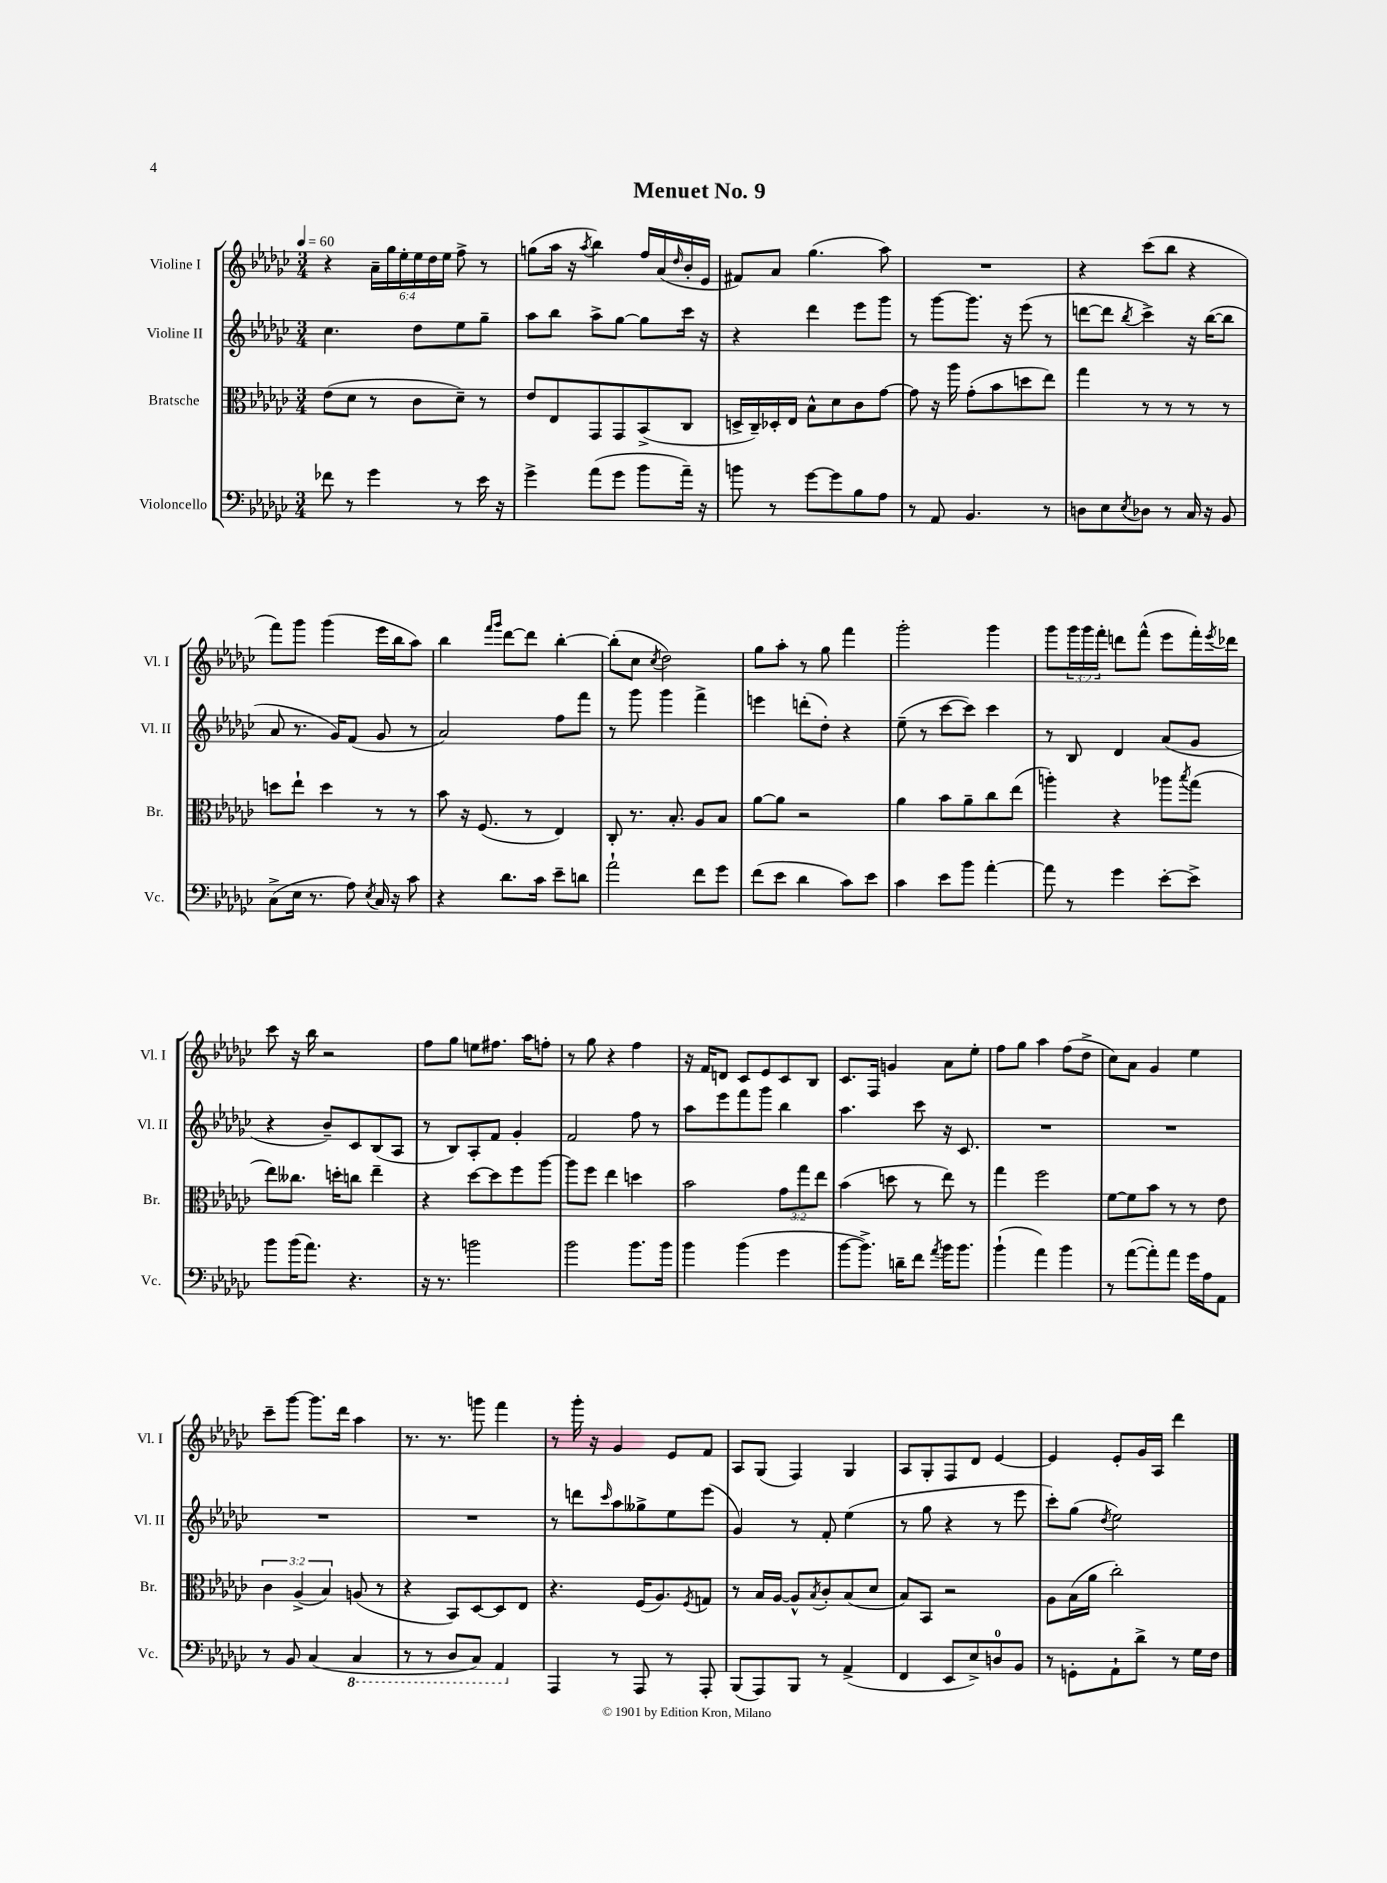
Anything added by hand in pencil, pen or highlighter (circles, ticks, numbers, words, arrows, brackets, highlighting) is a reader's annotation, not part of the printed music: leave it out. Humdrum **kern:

**kern	**kern	**kern	**kern
*part4	*part3	*part2	*part1
*staff4	*staff3	*staff2	*staff1
*I"Violoncello	*I"Bratsche	*I"Violine II	*I"Violine I
*I'Vc.	*I'Br.	*I'Vl. II	*I'Vl. I
*clefF4	*clefC3	*clefG2	*clefG2
*k[b-e-a-d-g-c-]	*k[b-e-a-d-g-c-]	*k[b-e-a-d-g-c-]	*k[b-e-a-d-g-c-]
*M3/4	*M3/4	*M3/4	*M3/4
*MM60	*MM60	*MM60	*MM60
=1	=1	=1	=1
8f-X\	(8e-\L	4.cc-\	4r
8r	8d-\J	.	.
4g-\	8r	.	24a-~\LL
.	.	.	24gg-\
.	.	.	24ee-'\
.	8c-\L	8dd-\L	24ee-\
.	.	.	24dd-\
.	.	.	24ee-\JJ
8r	8d-~\J)	8ee-\	8ff^\
16e-\	8r	8gg-~\J	8r
16r	.	.	.
=2	=2	=2	=2
4g-^\	8e-/L	8aa-\L	(8ggn\L
.	8E-/	8bb-\J	16aa-\Jk
.	.	.	16r
.	.	.	8qaa-/
(8a-\L	8GG-/	8aa-^\L	4bb-\)
8g-\J	8GG-/	[8gg-\J	.
8b-\L	(8BB-^/	8gg-\L]	16ff/LL
.	.	.	(16a-/
.	.	.	16qqdd-/
16a-~\Jk)	8C-/J	16ccc-\Jk	16b-'/
16r	.	16r	16e-/JJ
=3	=3	=3	=3
8bn\	16Dn^/LL	4r	8f#X/L)
.	16C-~/)	.	.
8r	16D-X'/	.	8a-/J
.	16E-/JJ	.	.
[8g-\L	8B-^^\L	4ddd-\	(4.gg-\
8g-\]	8d-\	.	.
8B-\	8c-\	8eee-\L	.
8A-\J	[8g-\J	8ggg-\J	8aa-\)
=4	=4	=4	=4
8r	8g-\]	8r	2.r
8AA-/	16r	[8ggg-\L	.
.	16aa-\	.	.
4.BB-/	(8g-'\L	8.ggg-\J]	.
.	8b-\	.	.
.	.	16r	.
.	8ddn\	(8eee-\	.
8r	8ee-\J)	8r	.
=5	=5	=5	=5
8Dn\L	4gg-\	[8dddn\L	4r
8E-\	.	8ddd\J]	.
8qE-/	.	8qbb-/	.
8D-X\J	8r	4ccc-^\)	(8ccc-\L
8r	8r	.	8bb-\J
16C-/	8r	16r	4r
16r	.	([16bb-\KL	.
8BB-/	8r	8bb-\J]	.
!!LO:LB:g=z
=6	=6	=6	=6
(8C-^\L	8ddn\L	8a-/	8fff\L)
16E-\Jk	8ee-`\J	8.r	8ggg-\J
8.r	.	.	.
.	4dd\	.	(4ggg-\
.	.	16g-/KL)	.
8A-\)	.	(8f/J	.
8qE-/	.	.	.
16C-/	8r	8g-/	16eee-\LL
16r	.	.	16bb-\J
8c-\	8r	8r	8aa-\J)
=7	=7	=7	=7
4r	8b-\	2a-/)	4bb-\
.	16r	.	.
.	(8.F/	.	.
.	.	.	16qqfff/LL
.	.	.	16qqggg-/JJ
8.d-\L	.	.	[8ddd-\L
.	8r	.	8ddd-\J]
16c-\Jk	.	.	.
8e-~\L	4E-/)	8ff\L	[4bb-'\
8dn\J	.	8fff\J	.
=8	=8	=8	=8
2a-`\	8C-'/	8r	(8bb-'\L]
.	8.r	8ggg-\	8cc-\J
.	.	.	8qcc-/
.	.	4ggg-\	2dd-\)
.	8.B-'/	.	.
8f\L	8A-/L	4fff^\	.
8g-\J	8B-/J	.	.
=9	=9	=9	=9
(8f\L	[8a-\L	4eeen\	8gg-\L
8e-\J	8a-\J]	.	8aa-'\J
4d-\	2r	(8dddn'\L	8r
.	.	8dd-'\J)	8gg-\
8c-\L)	.	4r	4fff\
8e-\J	.	.	.
=10	=10	=10	=10
4c-\	4a-\	(8ee-~\	2ggg-'\
.	.	8r	.
8e-\L	8b-\L	[8ccc-\L	.
8b-\J	8a-~\	8ccc-\J])	.
[4a-'\	8cc-\	4ccc-\	4ggg-\
.	(8ee-\J	.	.
=11	=11	=11	=11
8a-\]	4aan'\)	8r	8ggg-\L
8r	.	8B-/	24ggg-\L
.	.	.	24ggg-\
.	.	.	24fff'\JJ
4g-\	4r	4d-/	8dddn\L
.	.	.	(8fff^^\J
[8e-'\L	8aa-X\L	(8a-/L	8eee-\L
.	8qbb-/	.	.
8e-^\J]	(8gg-\J	8g-/J	16fff'\L)
.	.	.	8qeee-/
.	.	.	16ddd-X\JJ
!!LO:LB:g=z
=12	=12	=12	=12
8b-\L	8ee-\L)	4r	8ccc-\
(16b-\K	8.cc--X\J	.	16r
8.a-\J)	.	.	16bb-\
.	.	8b-~/L)	2r
.	16ddn'\KL	.	.
4.r	8ccn\J	8c-/	.
.	4ee-~\	(8B-/	.
.	.	8A-/J	.
=13	=13	=13	=13
16r	4r	8r	8ff\L
8.r	.	.	.
.	.	8B-/L)	8gg-\J
2bn\	[8dd-\L	8A-'/	8een\L
.	8dd-\]	8f/J	8.ff#X\J
.	8ff\	4g-'/	.
.	.	.	16aa-\KL
.	[8aa-\J	.	8ffn'\J
=14	=14	=14	=14
2b-\	8aa-\L]	2f/	8r
.	8ff\J	.	8gg-\
.	4ee-\	.	4r
8.b-\L	4ddn\	8ff\	4ff\
.	.	8r	.
16b-\Jk	.	.	.
=15	=15	=15	=15
4b-\	2b-\	8aa-\L	16r
.	.	.	16f/KL
.	.	8eee-\	8dn/J
(4b-\	.	8fff\	8c-/L
.	.	8ggg-\J	8e-/
4g-\	12g-\L	4bb-\	8c-/
.	12gg-\	.	.
.	.	.	8B-/J
.	12ee-\J	.	.
=16	=16	=16	=16
[8b-\L	(4b-\	4.aa-\	8.c-/L
8.b-^\J])	.	.	.
.	.	.	16F/Jk
.	8ddn\	.	4gn/
16dn~\KL	.	.	.
8f\J	8r	8ccc-\	.
8qa-/	.	.	.
16b-\KL	8ee-\)	16r	8a-\L
8.b-\J	.	8.c-/	.
.	8r	.	8ee-'\J
=17	=17	=17	=17
(4b-`\	4gg-\	2.r	8ff\L
.	.	.	8gg-\J
4a-\)	2ff\	.	4aa-\
4b-\	.	.	(8ff\L
.	.	.	8dd-^\J
=18	=18	=18	=18
8r	[8f\L	2.r	8cc-\L)
([8a-\L	8f\]	.	8a-\J
8a-'\])	8b-\J	.	4g-/
8a-\J	8r	.	.
16g-\LL	8r	.	4ee-\
16A-\J	.	.	.
8AA-\J	8e-\	.	.
!!LO:LB:g=z
=19	=19	=19	=19
8r	6c-\	2.r	8ccc-~\L
8BB-/	.	.	[8ggg-\J
.	(6A-^/	.	.
(4C-/	.	.	8.ggg-\L]
.	6B-/)	.	.
.	.	.	16ddd-\Jk
*8ba	*	*	*
4CC-/	(8An/	.	4aa-\
.	8r	.	.
=20	=20	=20	=20
8r	4r	2.r	8.r
8r	.	.	.
.	.	.	8.r
8DD-/L	8BB-/L)	.	.
8CC-/J)	[8D-/	.	8gggn\
4AAA-/	8D-/]	.	4fff\
.	8E-/J	.	.
=21	=21	=21	=21
*X8ba	*	*	*
4AAA-/	4.r	8r	8r
.	.	8dddn\L	16ggg-'\
.	.	.	16r
.	.	16qqccc-/	.
8r	.	8aa-\	4g-/
8AAA-/	(16F/KL	8gg--X^\	.
.	8.A-/)	.	.
8r	.	8ee-\	8e-/L
.	8qF/	.	.
8AAA-'/	8Gn/J	(8eee-\J	8f/J
=22	=22	=22	=22
(8BBB-/L	8r	4g-/)	8A-/L
8AAA-/)	16B-/LL	.	(8G-/J
.	[16A-/JJ	.	.
8BBB-/J	8A-^^/L]	8r	4F/)
.	8qB-/	.	.
8r	8c-'/	8f'/	.
(4AA-^/	(8B-/	(4ee-\	4G-/
.	8d-/J	.	.
=23	=23	=23	=23
4FF/	8B-/L)	8r	8A-/L
.	8BB-/J	8gg-\	8G-'/
8EE-/L	2r	4r	8F/
8E-^/)	.	.	8d-/J
8Dn/	.	8r	[4e-/
8BB-/J	.	8eee-\	.
=24	=24	=24	=24
8r	8A-\L	8ccc-'\L)	4e-/]
8GGn'\L	(16B-\L	(8gg-\J	.
.	16a-\JJ	.	.
.	.	8qdd-/	.
8AA-`\	2cc-'\)	2ee-\)	8e-'/L
8d-^\J	.	.	16g-/L
.	.	.	16A-/JJ
8r	.	.	4ddd-\
16G-\LL	.	.	.
16F\JJ	.	.	.
==	==	==	==
*-	*-	*-	*-
